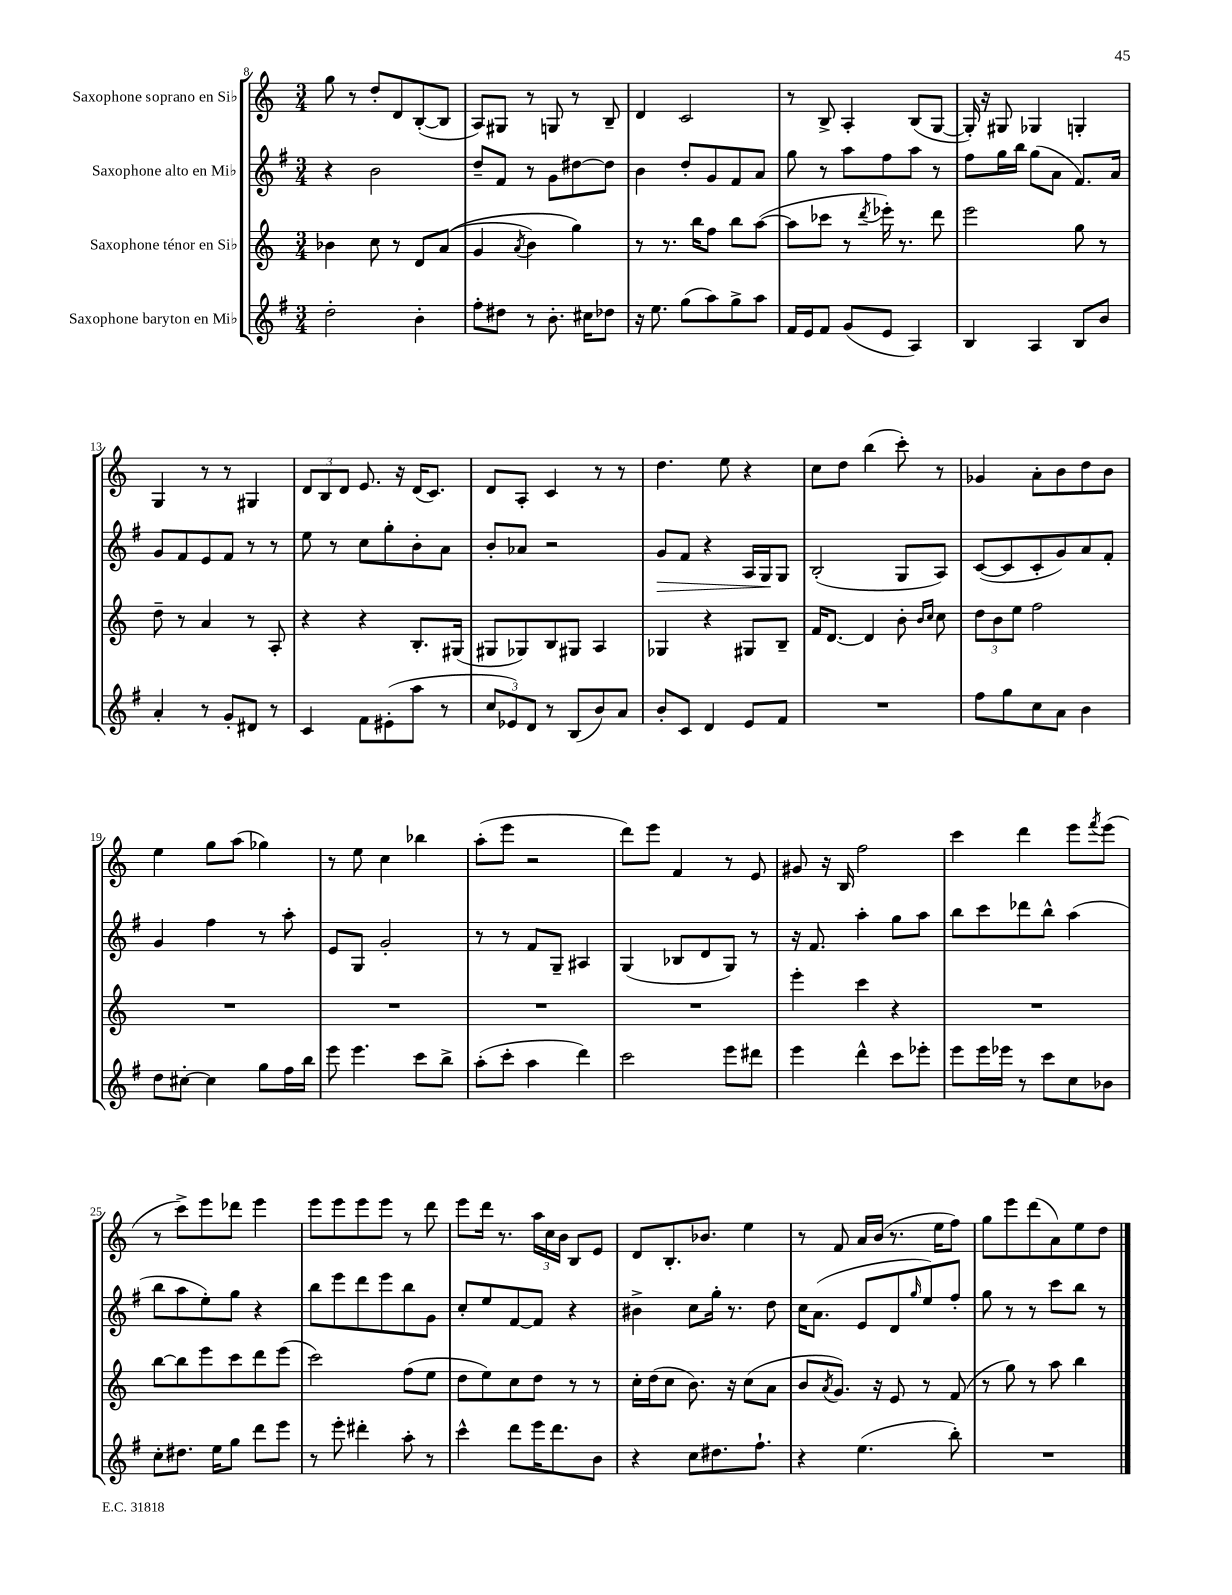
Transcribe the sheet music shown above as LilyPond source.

<<
\new StaffGroup <<
\new Staff = "s0" \with { instrumentName = "Saxophone soprano en Sib" } {
    \clef treble \key c \major \numericTimeSignature \time 3/4
    g''8 r8 d''8-. d'8 b8~-.( b8 |
    a8) gis8 r8 g8 r8 b8-- |
    d'4 c'2 |
    r8 b8-> a4-. b8( g8~ |
    g16-.) r16 gis8 ges4 g4-. |
    g4 r8 r8 gis4 |
    \tuplet 3/2 { d'8 b8 d'8 } e'8. r16 d'16( c'8.) |
    d'8 a8-. c'4 r8 r8 |
    d''4. e''8 r4 |
    c''8 d''8 b''4( c'''8-.) r8 |
    ges'4 a'8-. b'8 d''8 b'8 |
    e''4 g''8 a''8( ges''4) |
    r8 e''8 c''4 bes''4 |
    a''8-.( e'''8 r2 |
    d'''8) e'''8 f'4 r8 e'8 |
    gis'8 r16 b16 f''2 |
    c'''4 d'''4 e'''8 \acciaccatura { f'''8 } e'''8( |
    r8 c'''8->) e'''8 des'''8 e'''4 |
    e'''8 e'''8 e'''8 e'''8 r8 d'''8 |
    e'''8 d'''16 r8. \tuplet 3/2 { a''16 c''16 b'16 } b8 e'8 |
    d'8 b8.-. bes'8. e''4 |
    r8 f'8 a'16 b'16( r8. e''16 f''8) |
    g''8 e'''8 d'''8( a'8) e''8 d''8 \bar "|." |
}
\new Staff = "s1" \with { instrumentName = "Saxophone alto en Mib" } {
    \clef treble \key g \major \numericTimeSignature \time 3/4
    r4 b'2 |
    d''8-- fis'8 r8 g'8 dis''8~ dis''8 |
    b'4 d''8-. g'8 fis'8 a'8 |
    g''8 r8 a''8 fis''8 a''8 r8 |
    fis''8 g''16 b''16 g''8( a'8 fis'8.) a'16 |
    g'8 fis'8 e'8 fis'8 r8 r8 |
    e''8 r8 c''8 g''8-. b'8-. a'8 |
    b'8-. aes'8 r2 |
    g'8\> fis'8 r4 a16 g16\! g8 |
    b2-.( g8 a8) |
    c'8~( c'8 c'8-. g'8) a'8 fis'8-. |
    g'4 fis''4 r8 a''8-. |
    e'8 g8 g'2-. |
    r8 r8 fis'8 g8-- ais4 |
    g4( bes8 d'8 g8) r8 |
    r16 fis'8. a''4-. g''8 a''8 |
    b''8 c'''8 des'''8 b''8-^ a''4( |
    b''8 a''8 e''8-.) g''8 r4 |
    b''8 e'''8 d'''8 e'''8 b''8 g'8 |
    c''8-. e''8 fis'8~ fis'8 r4 |
    bis'4-> c''8 g''16-. r8. d''8 |
    c''16 a'8.( e'8 d'8 \grace { g''16 } e''8) fis''8-. |
    g''8 r8 r8 c'''8 b''8 r8 \bar "|." |
}
\new Staff = "s2" \with { instrumentName = "Saxophone ténor en Sib" } {
    \clef treble \key c \major \numericTimeSignature \time 3/4
    bes'4 c''8 r8 d'8 a'8(\( |
    g'4 \acciaccatura { a'8 } b'4) g''4\) |
    r8 r8. b''16 f''8 b''8 a''8~( |
    a''8 ces'''8 r8 \acciaccatura { d'''8 } ees'''16-.) r8. d'''8 |
    e'''2 g''8 r8 |
    d''8-- r8 a'4 r8 a8-. |
    r4 r4 b8.-. gis16( |
    gis8 ges8) b8 gis8 a4 |
    ges4 r4 gis8 b8-- |
    f'16 d'8.~ d'4 b'8-. \grace { b'16 c''16 } c''8 |
    \tuplet 3/2 { d''8 b'8 e''8 } f''2 |
    R2. |
    R2. |
    R2. |
    R2. |
    e'''4-. c'''4 r4 |
    R2. |
    b''8~ b''8 e'''8 c'''8 d'''8 e'''8( |
    c'''2) f''8( e''8 |
    d''8 e''8) c''8 d''8 r8 r8 |
    c''16-. d''16( c''8 b'8.) r16 c''8( a'8 |
    b'8 \acciaccatura { a'8 } g'8.) r16 e'8 r8 f'8( |
    r8 g''8) r8 a''8 b''4 \bar "|." |
}
\new Staff = "s3" \with { instrumentName = "Saxophone baryton en Mib" } {
    \clef treble \key g \major \numericTimeSignature \time 3/4
    d''2-. b'4-. |
    fis''8-. dis''8 r8 b'8.-. cis''16 des''8 |
    r16 e''8. g''8( a''8) g''8-> a''8 |
    fis'16 e'16 fis'8 g'8( e'8 a4) |
    b4 a4 b8 b'8 |
    a'4-. r8 g'8-. dis'8 r8 |
    c'4 fis'8 eis'8-.( a''8 r8 |
    \tuplet 3/2 { c''8 ees'8) d'8 } r8 b8( b'8) a'8 |
    b'8-. c'8 d'4 e'8 fis'8 |
    R2. |
    fis''8 g''8 c''8 a'8 b'4 |
    d''8 cis''8~-. cis''4 g''8 fis''16 b''16 |
    e'''8 e'''4. c'''8 b''8-> |
    a''8-.( c'''8-. a''4 d'''4) |
    c'''2 e'''8 dis'''8 |
    e'''4 d'''4-^ c'''8 ees'''8-. |
    e'''8 e'''16 ees'''16 r8 c'''8 c''8 bes'8 |
    c''8-. dis''8. e''16 g''8 d'''8 e'''8 |
    r8 e'''8-. dis'''4-. a''8-. r8 |
    c'''4-^ d'''8 e'''16 d'''8. b'8 |
    r4 c''8 dis''8. fis''8.-! |
    r4 e''4.( b''8-.) |
    R2. \bar "|." |
}
>>
>>
\layout { \context { \Score currentBarNumber = #8 } }
